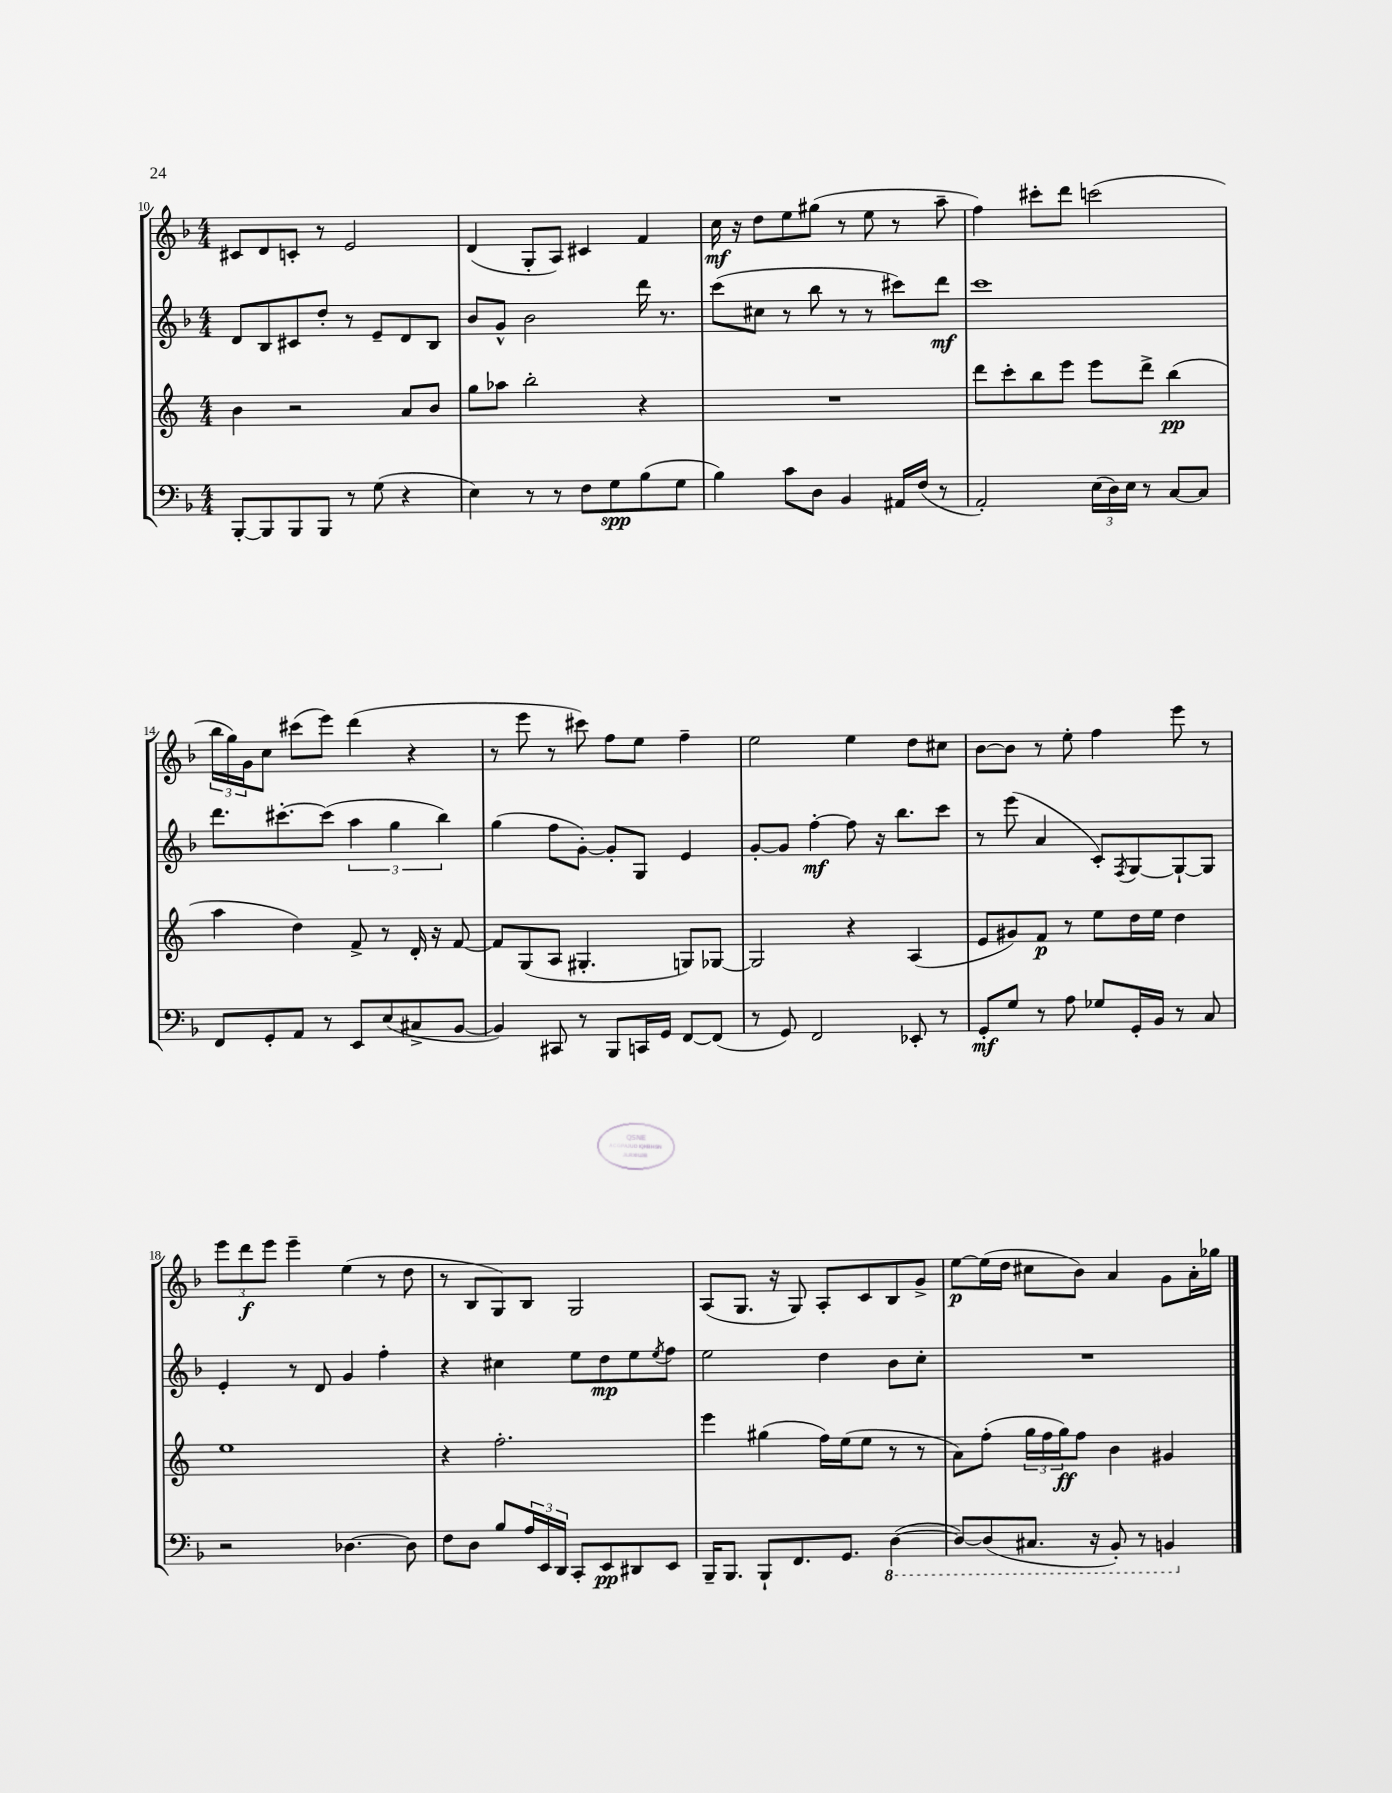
<<
\new StaffGroup <<
\new Staff = "s0" {
    \clef treble \key f \major \numericTimeSignature \time 4/4
    cis'8 d'8 c'8-. r8 e'2 |
    d'4( g8-. a8) cis'4 f'4 |
    c''16\mf r16 d''8 e''8 gis''8( r8 e''8 r8 a''8-- |
    f''4) cis'''8-. d'''8 c'''2( |
    \tuplet 3/2 { bes''16 g''16) g'16 } c''8 cis'''8( e'''8) d'''4( r4 |
    r8 e'''8 r8 cis'''8) f''8 e''8 f''4-- |
    e''2 e''4 d''8 cis''8 |
    bes'8~ bes'8 r8 e''8-. f''4 e'''8 r8 |
    \tuplet 3/2 { e'''8 d'''8\f e'''8 } e'''4-- e''4( r8 d''8 |
    r8 bes8 g8) bes8 g2 |
    a8( g8. r16 g8) a8-. c'8 bes8 g'8-> |
    e''8~\p e''16( d''16 cis''8 bes'8) a'4 g'8 a'16-. ges''16 \bar "|." |
}
\new Staff = "s1" {
    \clef treble \key f \major \numericTimeSignature \time 4/4
    d'8 bes8 cis'8 d''8-. r8 e'8-- d'8 bes8 |
    bes'8 g'8-^ bes'2 d'''16 r8. |
    c'''8( cis''8 r8 bes''8 r8 r8 cis'''8) d'''8\mf |
    c'''1 |
    d'''8. cis'''8.~-. cis'''8( \tuplet 3/2 { a''4 g''4 bes''4) } |
    g''4( f''8 g'8~-.) g'8-. g8 e'4 |
    g'8~-. g'8 f''4~-.\mf f''8 r16 bes''8. c'''8 |
    r8 e'''8( a'4 c'8-.) \acciaccatura { f8 } g8~ g8~-! g8 |
    e'4-. r8 d'8 g'4 f''4-. |
    r4 cis''4 e''8 d''8\mp e''8 \acciaccatura { e''8 } f''8 |
    e''2 d''4 bes'8 c''8-. |
    R1 \bar "|." |
}
\new Staff = "s2" {
    \clef treble \key c \major \numericTimeSignature \time 4/4
    b'4 r2 a'8 b'8 |
    g''8 aes''8 b''2-. r4 |
    R1 |
    d'''8 c'''8-. b''8 e'''8 e'''8 d'''8-> b''4\pp( |
    a''4 d''4) f'8-> r8 d'16-. r16 f'8~ |
    f'8 g8( a8 gis4.-. g8) ges8~ |
    ges2 r4 a4( |
    e'8 gis'8) f'8\p r8 e''8 d''16 e''16 d''4 |
    e''1 |
    r4 f''2.-. |
    e'''4 gis''4( f''16) e''16( e''8 r8 r8 |
    a'8) f''8-.( \tuplet 3/2 { g''16 f''16 g''16\ff) } f''8 b'4 gis'4 \bar "|." |
}
\new Staff = "s3" {
    \clef bass \key f \major \numericTimeSignature \time 4/4
    bes,,8~-. bes,,8 bes,,8 bes,,8 r8 g8( r4 |
    e4) r8 r8 f8 g8\spp bes8( g8 |
    bes4) c'8 d8 bes,4 ais,16 f16( r8 |
    a,2-.) \tuplet 3/2 { e16( d16) e16 } r8 c8~ c8 |
    f,8 g,8-. a,8 r8 e,8 e8( cis8-> bes,8~ |
    bes,4) cis,8 r8 bes,,8 c,16 g,16 f,8~ f,8( |
    r8 g,8) f,2 ees,8-. r8 |
    g,8-.\mf g8 r8 a8 ges8 g,16-. bes,16 r8 c8 |
    r2 des4.~ des8 |
    f8 d8 bes8 \tuplet 3/2 { a16 e,16 d,16 } c,8-. e,8\pp dis,8 e,8 |
    bes,,16-- bes,,8. bes,,8-! f,8. g,8. \ottava #-1 d,4~( |
    d,8~) d,8( cis,8. r16 bes,,8-.) r8 b,,4 \ottava #0 \bar "|." |
}
>>
>>
\layout { \context { \Score currentBarNumber = #10 } }
